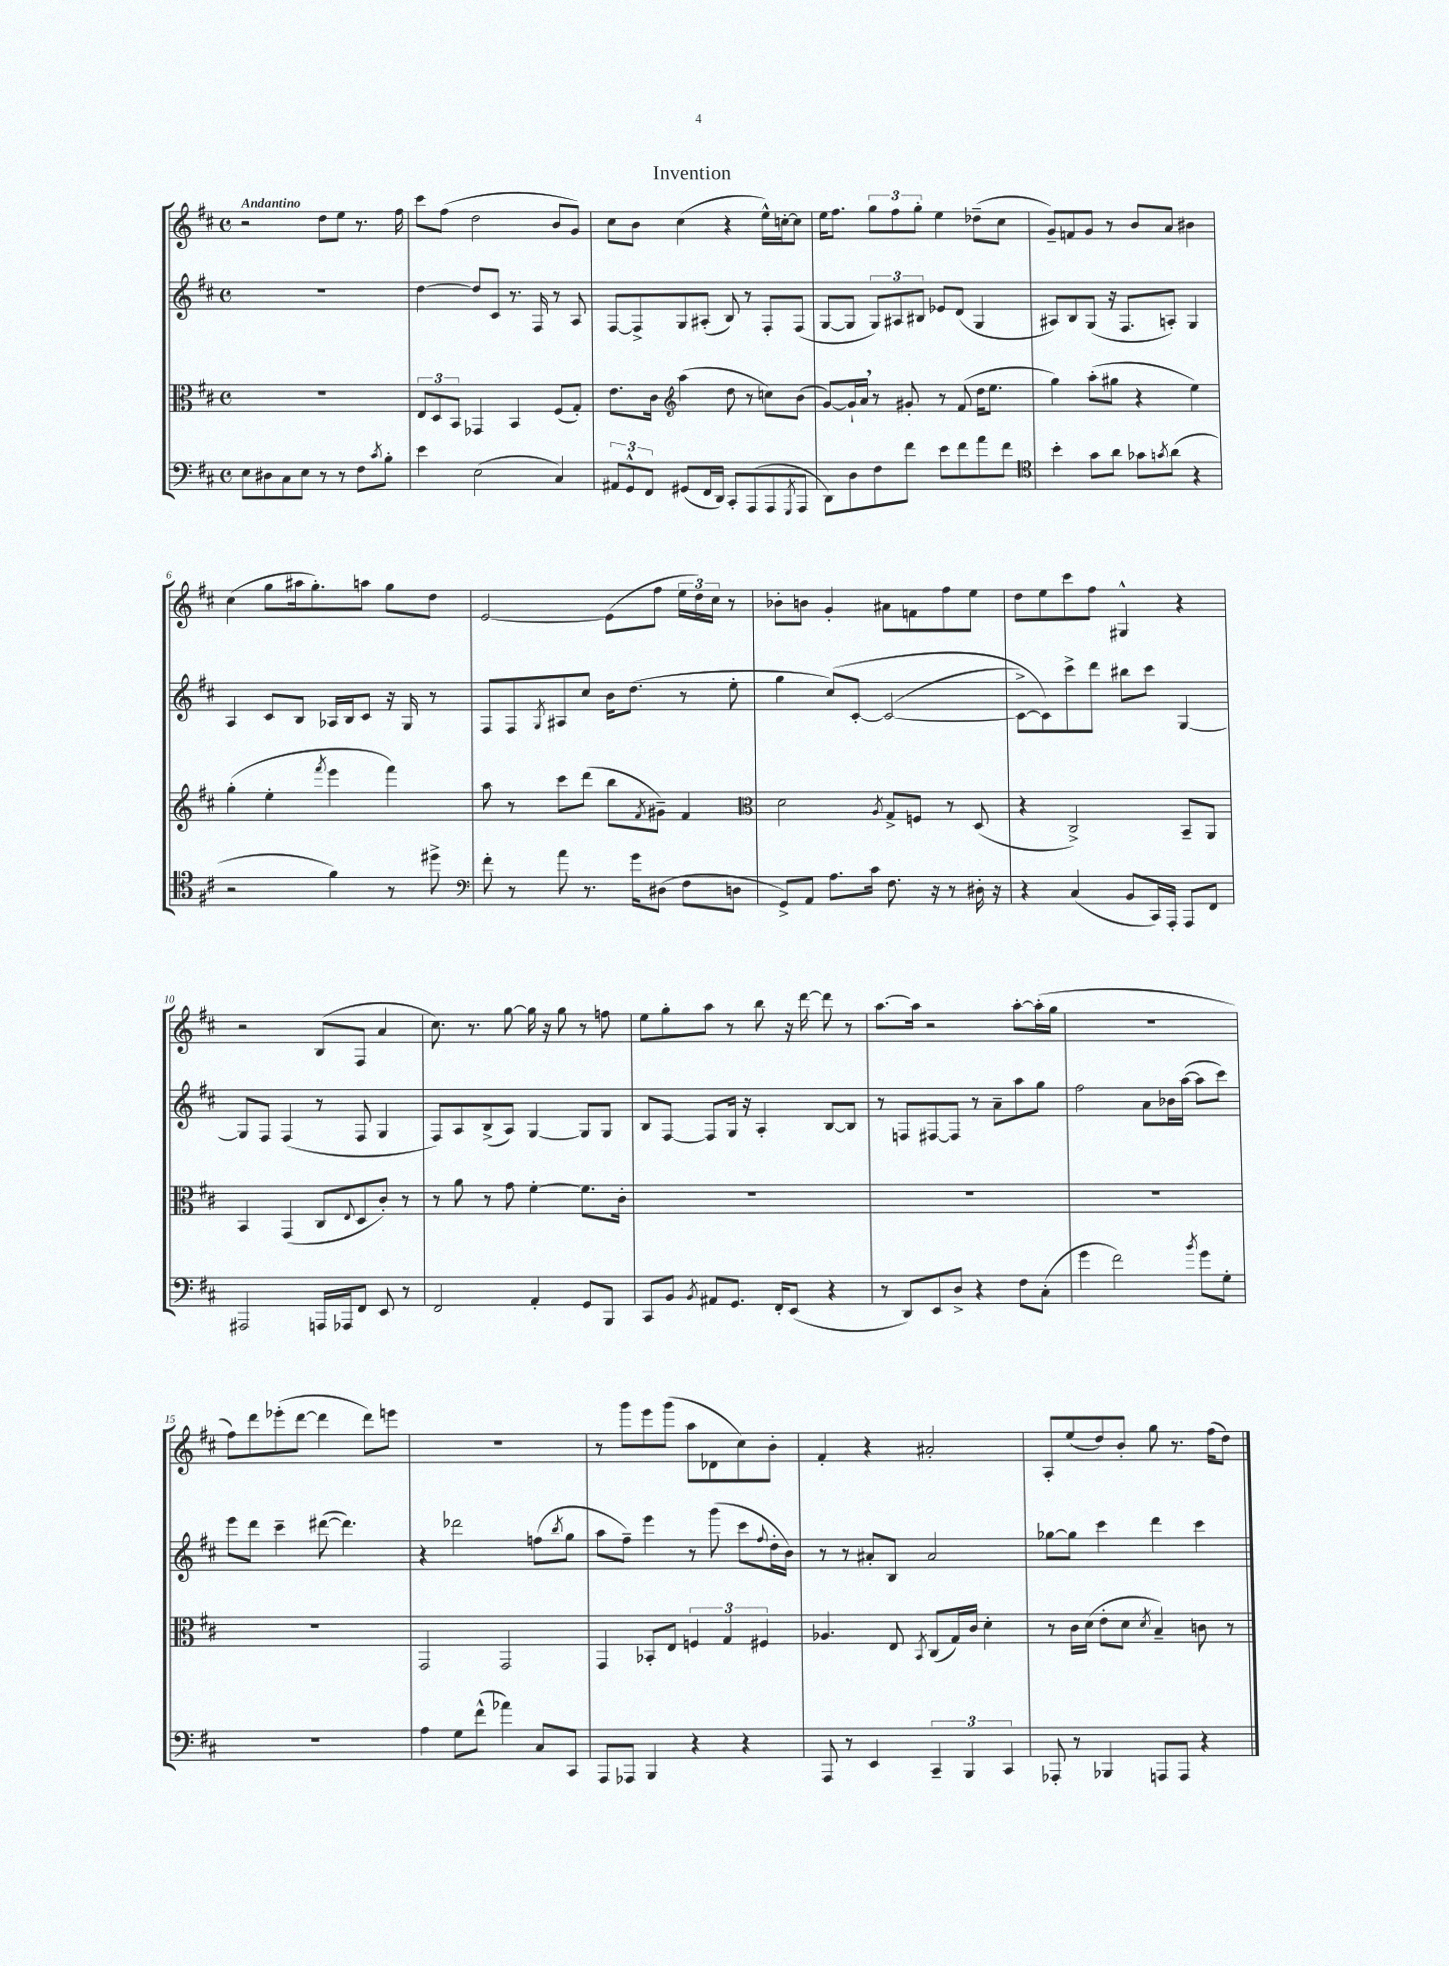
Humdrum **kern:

**kern	**kern	**kern	**kern
*staff4	*staff3	*staff2	*staff1
*clefF4	*clefC3	*clefG2	*clefG2
*k[f#c#]	*k[f#c#]	*k[f#c#]	*k[f#c#]
*M4/4	*M4/4	*M4/4	*M4/4
*met(c)	*met(c)	*met(c)	*met(c)
8E\L	1r	1r	2r
8D#\	.	.	.
8C#\	.	.	.
8E\J	.	.	.
8r	.	.	8dd\L
8r	.	.	8ee\J
8F#\L	.	.	8.r
8qc#/	.	.	.
8B'\J	.	.	.
.	.	.	16ff#\
=	=	=	=
4e\	12E/L	[4dd\	8ccc#\L
.	12D/	.	.
.	.	.	(8ff#\J
.	12BB/J	.	.
(2E\	4GG-/	8dd/]L	2dd\
.	.	8c#/J	.
.	4BB/	8.r	.
.	.	16F#/	.
4C#/)	(8F#/L	8r	8b/L
.	8G'/J)	8A/	8g/J)
=	=	=	=
12AA#/L	8.e\L	[8F#/L	8cc#\L
12GG^^/	.	.	.
.	.	8F#^/]	8b\J
12FF#/J	.	.	.
.	16c#\Jk	.	.
*	*clefG2	*	*
(8GG#/L	(4aa\	8G/	(4cc#\
16FF#/L	.	(8A#'/J	.
16DD/JJ)	.	.	.
8CC#'/L	8dd\	8B/)	4r
(8AAA/	8r	8r	.
8AAA/	8cc\L)	8F#'/L	16ee^^\LL)
.	.	.	[16cc'\J
8qGGG/	.	.	.
8AAA/J	(8b\J	(8F#/J	8cc\]J
=	=	=	=
8DD\L)	[8g/L)	[8G/L	16ee\LK
.	.	.	8.ff#\J
8D\	16g`/]L	8G/]J	.
.	16a/JJ	.	.
8F#\	8r	12G/L)	12gg\L
.	.	12A#/	12ff#\
8f#\J	8g#'/	.	.
.	.	12B#/J	12gg'\J
8e\L	8r	8e-/L	4ee\
8f#\	(8f#/	(8d/J	.
8a\	16dd\LK	4G/	(8dd-~\L
.	8.ee\J	.	.
8f#\J	.	.	8cc#\J
=	=	=	=
*clefC4	*	*	*
4b'\	4gg\)	8A#/L)	8g~/L)
.	.	8B/	8f/
8g\L	(8aa'\L	(8G/J	8g/J
8a\J	8gg#\J	16r	8r
.	.	8.F#/L	.
8g-\L	4r	.	8b/L
8qg/	.	.	.
(8a\J	.	8A'/J)	8a/J
4r	4ee\)	4G/	4b#\
=	=	=	=
2r	(4gg'\	4A/	(4cc#\
.	4ee'\	8c#/L	8gg\L
.	.	8B/J	16aa#\k
.	.	.	8.gg'\)
.	8qfff#/	.	.
4f#\)	4eee\	16A-/LL	.
.	.	16B/J	.
.	.	8c#/J	8aa\J
8r	4fff#\)	16r	8gg\L
.	.	16G/	.
8dd#^\	.	8r	8dd\J
=	=	=	=
*clefF4	*	*	*
8f#'\	8aa\	8F#/L	[2e/
8r	8r	8F#/	.
.	.	8qG/	.
8a\	8ccc#\L	8A#/	.
8.r	(8ddd\J	8cc#/J	.
.	8bb\L	16b\LK	(8e\]L
16g\LK	.	(8.dd\J	.
.	8qf#/	.	.
(8D#\J	8g#~\J)	.	8ff#\J
8F#\L	4f#/	8r	24ee\LL
.	.	.	24dd\)
.	.	.	24cc#\JJ
8D\J	.	8ee'\	8r
=	=	=	=
*	*clefC3	*	*
8GG^/L)	2d\	4gg\	8b-'\L
8AA/J	.	.	8b\J
8.A\L	.	&(8cc#/L)	4g'/
.	.	[8c#'/J	.
16c#\Jk	.	.	.
.	8qA/	.	.
8.F#\	8G^/L	(2c#/_	8a#\L
.	8F/J	.	8f\
16r	.	.	.
8r	8r	.	8ff#\
16D#'\	(8D/	.	8ee\J
16r	.	.	.
=	=	=	=
4r	4r	8c#^\_L)	8dd\L
.	.	8c#\]&)	8ee\
(4C#/	2C#^/)	8ccc#^\	8ccc#\
.	.	8ddd\J	8ff#\J
8BB/L	.	8bb#\L	4G#^^/
16CC#/L)	.	8ccc#\J	.
16AAA'/JJ	.	.	.
8AAA/L	8BB~/L	[4G/	4r
8FF#/J	8AA/J	.	.
=	=	=	=
2AAA#/	4BB/	8G/]L	2r
.	.	8F#/J	.
.	(4GG/	(4F#/	.
16AAA/LL	8C#/L	8r	(8B/L
16AAA-/J	.	.	.
.	8qqE/	.	.
8FF#/J	8D/	8F#/	8F#/J
8EE/	8c#'/J)	4G/	4a/
8r	8r	.	.
=	=	=	=
2FF#/	8r	8F#/L)	8.cc#\)
.	8a\	8A/	.
.	.	.	8.r
.	8r	(8B^/	.
.	8g\	8A/J)	[8gg\
4AA'/	[4f#'\	[4G/	16gg\]
.	.	.	16r
.	.	.	8gg\
8GG/L	8.f#\]L	8G/]L	8r
8BBB/J	.	8G/J	8ff\
.	16c#'\Jk	.	.
=	=	=	=
8CC#/L	1r	8B/L	8ee\L
8BB/J	.	[8F#/J	8gg'\
8qBB/	.	.	.
8AA#/L	.	8F#/]L	8aa\J
8.GG/J	.	16G/Jk	8r
.	.	16r	.
.	.	4A'/	8bb\
16FF#'/LK	.	.	.
(8EE/J	.	.	16r
.	.	.	[16ddd\
4r	.	[8B/L	8ddd\]
.	.	8B/]J	8r
=	=	=	=
8r	1r	8r	[8.aa\L
8DD/L)	.	8F/L	.
.	.	.	16aa\]Jk
8EE/	.	[8F#/	2r
8D^/J	.	8F#/]J	.
4r	.	8r	.
.	.	8a~\L	.
8F#\L	.	8aa\	[8aa'\L
(8C#'\J	.	8gg\J	(16aa'\]L
.	.	.	16gg\JJ
=	=	=	=
4g\	1r	2ff#\	1r
2f#\)	.	.	.
.	.	8a\L	.
.	.	16b-\L	.
.	.	([16aa\JJ	.
8qb/	.	.	.
8g\L	.	8aa\]L	.
8G'\J	.	8ccc#\J)	.
=	=	=	=
1r	1r	8eee\L	8ff#\L)
.	.	8ddd\J	8ddd\
.	.	4ccc#~\	(8eee-'\
.	.	.	[8ddd\J
.	.	([8ddd#\	4ddd\]
.	.	4.ddd#\])	.
.	.	.	8ddd\L)
.	.	.	8eee\J
=	=	=	=
4A\	2GG/	4r	1r
8G\L	.	2ddd-\	.
(8f#^^\J	.	.	.
4a-\)	2GG/	.	.
8C#/L	.	(8ff\L	.
.	.	8qbb/	.
8CC#/J	.	8gg\J	.
=	=	=	=
8AAA/L	4GG/	8aa\L	8r
8AAA-/J	.	8ff#~\J)	8ggg\L
4BBB/	8BB-'/L	4eee\	8eee\
.	8E/J	.	(8ggg\J
4r	6F/	8r	8aa\L
.	.	(8ggg\	8d-\
.	6G/	.	.
4r	.	8ccc#\L	8cc#\)
.	6F#/	.	.
.	.	8qqff#/	.
.	.	16dd'\L	8b'\J
.	.	16b\JJ)	.
=	=	=	=
8AAA/	4.A-/	8r	4f#'/
8r	.	8r	.
4EE/	.	8a#'/L	4r
.	8E/	8B/J	.
.	8qBB/	.	.
6CC#~/	(8C#/L	2a#/	2a#'/
.	16G/L)	.	.
6BBB/	.	.	.
.	16c#/JJ	.	.
.	4d'\	.	.
6CC#/	.	.	.
=	=	=	=
8AAA-'/	8r	[8gg-\L	8A'/L
8r	16c#\LL	8gg-\]J	(8ee/
.	(16d\JJ	.	.
4BBB-/	8e'\L	4ccc#\	8dd/)
.	8d\J	.	8b'/J
.	8qd/	.	.
8AAA/L	4B~/)	4ddd\	8gg\
8AAA/J	.	.	8.r
4r	8c\	4ccc#\	.
.	.	.	(16ff#\LK
.	8r	.	8dd\J)
==	==	==	==
*-	*-	*-	*-
